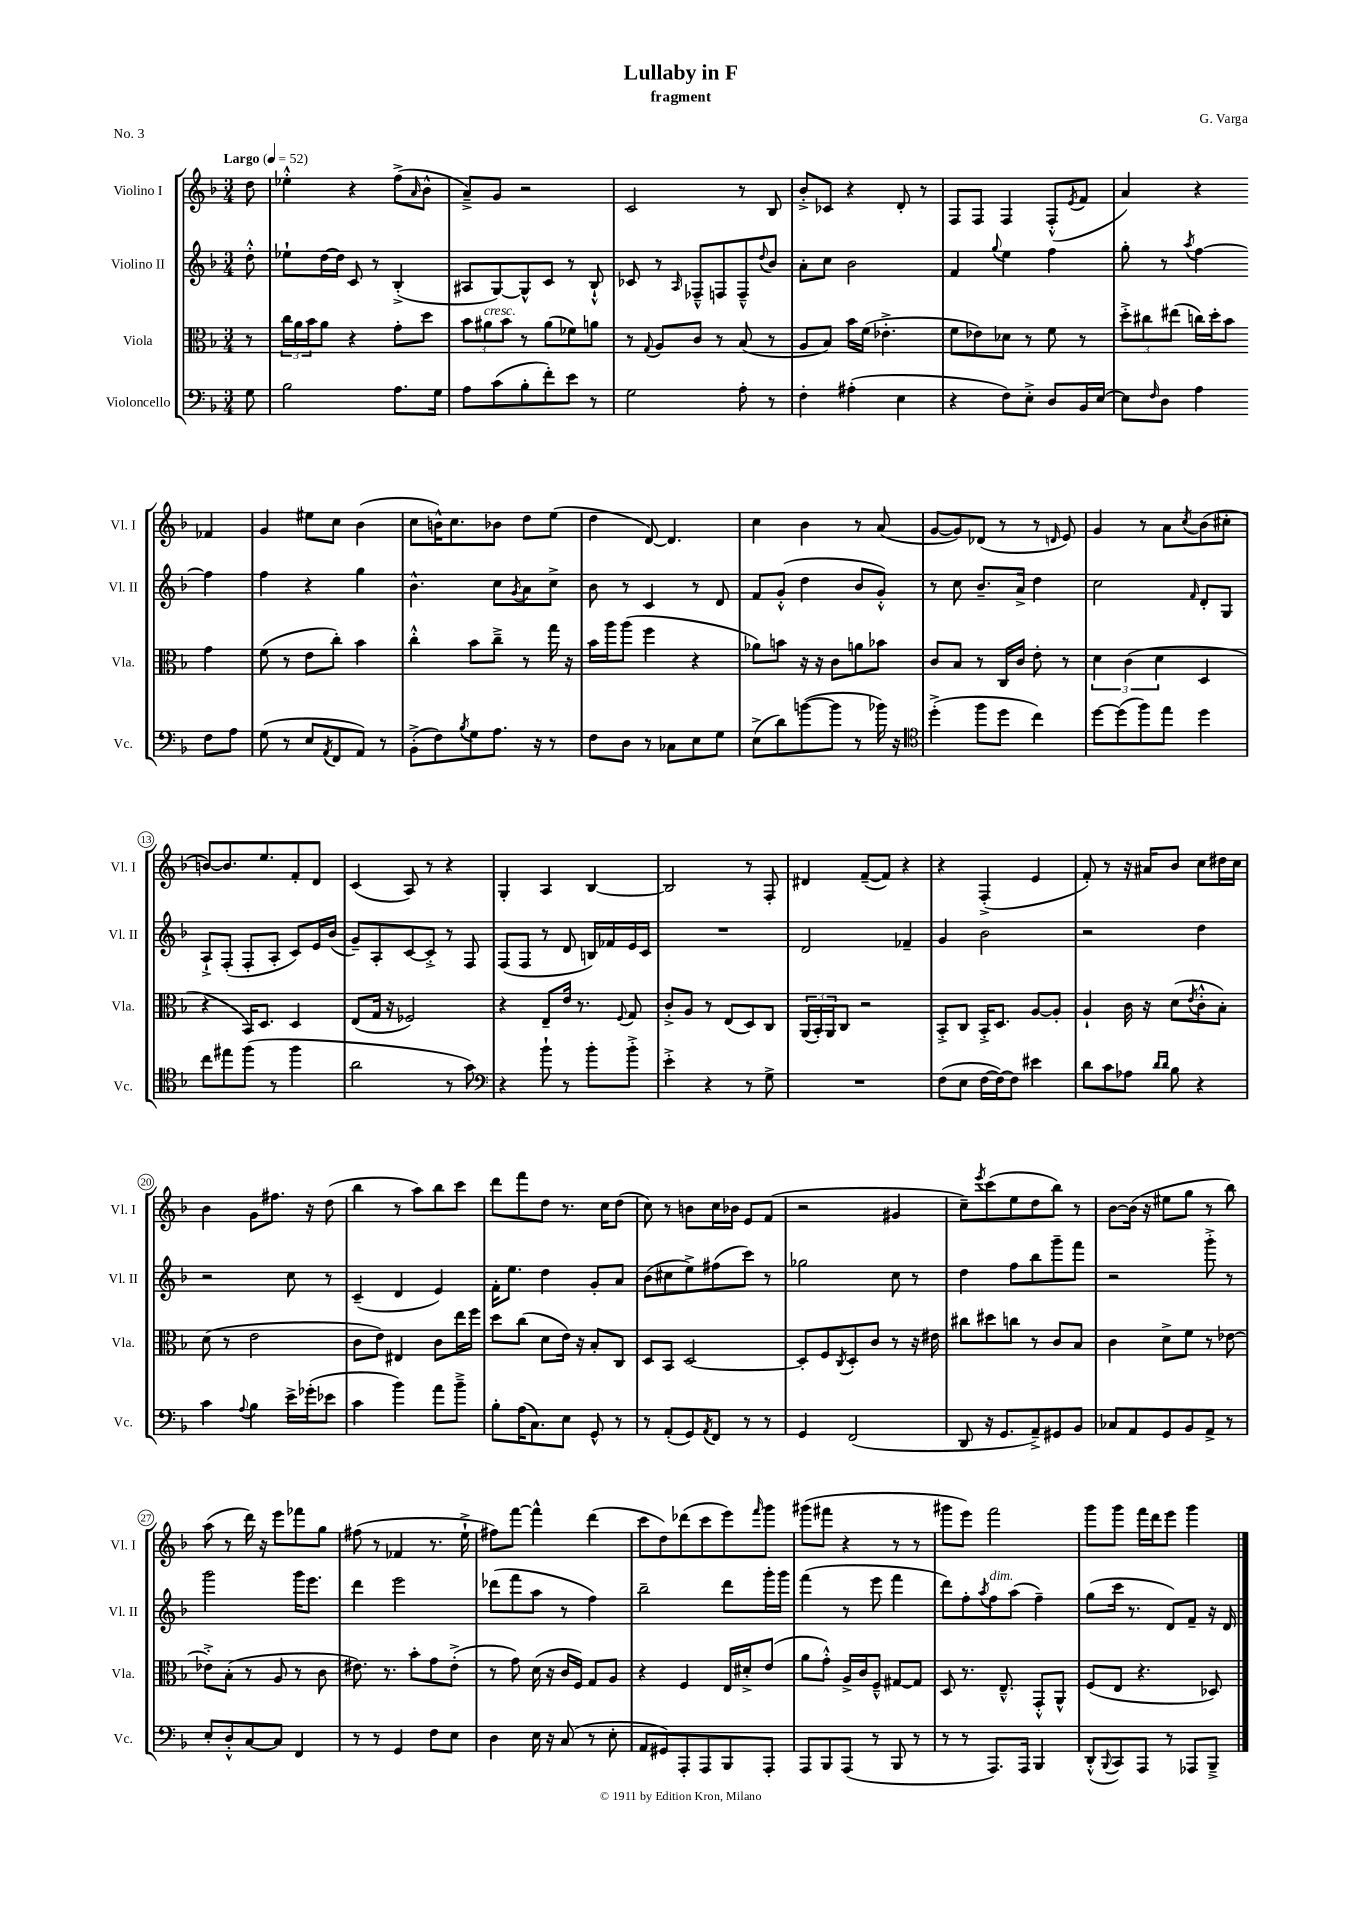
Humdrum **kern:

**kern	**kern	**kern	**kern
*staff4	*staff3	*staff2	*staff1
*clefF4	*clefC3	*clefG2	*clefG2
*k[b-]	*k[b-]	*k[b-]	*k[b-]
*M3/4	*M3/4	*M3/4	*M3/4
*MM52	*MM52	*MM52	*MM52
8G	8r	8dd'^^	8dd
=	=	=	=
2B-	24cc	8ee-`	4ee-'^^
.	24a	.	.
.	24b-	.	.
.	8a	[16dd	.
.	.	16dd]	.
.	4r	8c	4r
.	.	8r	.
8.A	8g'	(4B-'^	(8ff^
.	.	.	16qqa
.	8dd	.	8b-^^
16G	.	.	.
=	=	=	=
8A	12b-	8A#	8a~^)
.	12a#	.	.
(8c	.	[8G)	8g
.	12b-	.	.
8B-'	8r	8G^^]	2r
8f')	(8a#	8c	.
8e	8f-)	8r	.
8r	8a	8B-`^^	.
=	=	=	=
2G	8r	8c-	2c
.	8qqG	.	.
.	8A	8r	.
.	.	16qqA	.
.	8c	8F-~^^	.
.	8r	8F	.
8A'	(8B-	8F~^^	8r
.	.	8qqdd	.
8r	8r	8b-	8B-
=	=	=	=
4F'	8A	8a'	8b-'^
.	8B-)	8cc	8c-
(4A#'	16b-	2b-	4r
.	(16f	.	.
.	4.e-'^	.	.
4E	.	.	8d'
.	.	.	8r
=	=	=	=
4r	8f	4f	8F
.	8e-)	.	8F
.	.	8qqgg	.
8F)	8d-	4ee	4F
8E'^	8r	.	.
8D	8f	4ff	(8F'^^
.	.	.	8qe
16BB-	8r	.	8f
[16E	.	.	.
=	=	=	=
8E]	12dd'^	8gg'	4a)
.	12cc#	.	.
16qqF	.	.	.
8D	.	8r	.
.	(12ee#	.	.
.	.	8qaa	.
4A	16cc)	[4ff	4r
.	16dd'	.	.
.	8b-	.	.
8F	4g	4ff]	4f-
8A	.	.	.
=	=	=	=
(8G	(8f	4ff	4g
8r	8r	.	.
8E	8e	4r	8ee#
8qAA	.	.	.
8FF	8cc')	.	8cc
8AA)	4b-	4gg	(4b-
8r	.	.	.
=	=	=	=
(8BB-'^	4cc'^^	4.b-^^	8cc
8F)	.	.	16b^^)
.	.	.	8.cc
8qB-	.	.	.
8G	8b-	.	.
8.A	8cc~^	8cc	8b-
.	.	8qg	.
.	8r	8a	8dd
16r	.	.	.
8r	16gg	8cc^	(8ee
.	16r	.	.
=	=	=	=
8F	16b-	8b-	4dd
.	16aa	.	.
8D	(8aa	8r	.
8r	4ff	4c	[8d)
8C-	.	.	4.d]
8E	4r	8r	.
8G	.	8d	.
=	=	=	=
(8E^	8a-)	8f	4cc
8d)	8b	(8g'^^	.
([8b	16r	4dd	4b-
.	16r	.	.
8b]	8c	.	.
8r	8a	8b-	8r
16b-)	8b-	8g'^^)	(8a
16r	.	.	.
=	=	=	=
*clefC4	*	*	*
(4dd'^	8c	8r	[8g
.	8B-	8cc	8g])
8ff	8r	8.b-~	(8d-
8dd	16C	.	8r
.	16c	16a^	.
4cc)	8e'	4dd	8r
.	.	.	16qqd
.	8r	.	8e)
=	=	=	=
[8dd	6d	2cc	4g
(8dd]	.	.	.
.	(6c	.	.
8ff)	.	.	8r
.	6d	.	.
8ee	.	.	8a
.	.	16qqf	8qcc
4dd	4D	8d'	(8b-
.	.	8G	8cc#'
=	=	=	=
8cc	4r	8A`^	[8b)
8ee#	.	(8F'	8.b]
(8ff	16BB-)	8F'	.
.	8.D	.	8.ee
8r	.	8A'	.
4ff	4D	8c)	8f'
.	.	16e	8d
.	.	(16b-	.
=	=	=	=
2a	(8E	8g~)	(4c
.	16G	8A'	.
.	16r	.	.
.	2F-)	[8c	8A)
.	.	8c'^]	8r
8r	.	8r	4r
8g)	.	8F	.
=	=	=	=
*clefF4	*	*	*
4r	4r	(8F	4G'
.	.	8F	.
8b-`	8E~	8r	4A
8r	16e	8d	.
.	8.r	.	.
8b-'	.	16B)	[4B-
.	.	16f-	.
.	8qqF	.	.
8b-'^	8G	16e	.
.	.	16c	.
=	=	=	=
4e'^	8c'^	2.r	2B-]
.	8A	.	.
4r	8r	.	.
.	(8E	.	.
8r	8D)	.	8r
8G^	8C	.	8F'
=	=	=	=
2.r	(24AA	2d	4d#
.	24BB-')	.	.
.	24AA	.	.
.	8C	.	.
.	2r	.	([8f~
.	.	.	8f])
.	.	4f-~	4r
=	=	=	=
(8F	8BB-'^	4g	4r
8E	8C	.	.
[16F	16BB-'^	2b-	(4F'^
16F_)	8.D	.	.
8F]	.	.	.
4e#	[8A	.	4e
.	8A']	.	.
=	=	=	=
8d	4A`	2r	8f')
8c	.	.	8r
8A-	16c	.	16r
.	16r	.	16a#
16qqd	.	.	.
16qqd	.	.	.
8B-	(8d	.	8b-
.	8qe	.	.
4r	8c'^^	4dd	8cc
.	8B-')	.	16dd#
.	.	.	16cc
=	=	=	=
4c	(8d	2r	4b-
.	8r	.	.
8qqA	.	.	.
4B-	2e	.	8g
.	.	.	8.ff#
16e^	.	8cc	.
(16g-'	.	.	16r
8e-	.	8r	(8dd
=	=	=	=
4c	8c	(4c~	4bb-
.	8e)	.	.
4b-)	4E#	4d	8r
.	.	.	8aa)
8a	8c	4e)	8bb-
8b-~^	16ee	.	8ccc
.	16ff	.	.
=	=	=	=
8B-'	8dd	16f'	8ddd
.	.	8.ee	.
(16A	(8cc	.	8fff
8.C)	.	.	.
.	8d	4dd	8dd
8E	16e)	.	8.r
.	16r	.	.
8GG^^	8B-'	8g'	.
.	.	.	16cc
8r	8C	8a	(8dd
=	=	=	=
8r	8D	(8b-	8cc)
(8AA'	8BB-	8cc#	8r
8GG)	[2D	8ee^)	8b
8qAA	.	.	.
8FF	.	(8ff#	16cc
.	.	.	16b-
8r	.	8ccc)	8e
8r	.	8r	(8f
=	=	=	=
4GG	8D']	2gg-	2r
.	8F	.	.
.	8qC	.	.
(2FF	8D'	.	.
.	8c	.	.
.	8r	8cc	4g#
.	16r	8r	.
.	16e#	.	.
=	=	=	=
8DD	8cc#	4dd	8cc~)
.	.	.	8qeee
16r	8dd#	.	(8ccc
8.GG	.	.	.
.	8cc	8ff	8ee
8AA~^)	8r	8bb-	8dd
8GG#	8c	8ggg~	8bb-)
8BB-	8B-	8fff	8r
=	=	=	=
8C-	4c	2r	[8b-
8AA	.	.	(16b-]
.	.	.	16r
8GG	8d^	.	8ee#
8BB-	8f	.	8gg
8AA^	8r	8ggg'^	8r
8r	[8e-	8r	8bb-)
=	=	=	=
8E'	8e-'^]	2ggg	(8aa
8D'^^	(8B-'	.	8r
[8C	8r	.	16ddd)
.	.	.	16r
8C]	8A	.	8eee
4FF	8r	16ggg	8fff-
.	.	8.eee	.
.	8c	.	8gg
=	=	=	=
8r	8.e#)	4ddd	(8ff#
8r	.	.	8r
.	8.r	.	.
4GG	.	2eee	4f-
.	8b-'	.	.
8F	8g	.	8.r
8E	(8e#'^	.	.
.	.	.	16ee`^
=	=	=	=
4D	8r	(8ddd-	8ff#)
.	8g)	8fff	[8fff
16E	(16d	8aa	4fff^^]
16r	16r	.	.
(8C	16c	8r	.
.	16F)	.	.
8r	8G	4ff)	(4ddd
8E'	8A	.	.
=	=	=	=
8AA	4r	2bb-~	8ccc
8GG#)	.	.	8dd)
8AAA'	4F	.	(8ddd-
8AAA	.	.	8ccc
8BBB-	16E	8ddd	8eee)
.	16d#'^	.	.
.	.	.	16qqfff
8AAA'	(8e	16ggg'	8ggg
.	.	16ggg	.
=	=	=	=
8AAA	8a	(4fff	(8ggg#
8BBB-	8g'^^)	.	8fff#
(8AAA	16A^	8r	4r
.	16c	.	.
8r	8F~^^	8eee	.
8BBB-	[8G#	4fff	8r
8r	8G#]	.	8r
=	=	=	=
8r	8D	8ddd)	8ggg#
8r	8.r	8ff'	8eee)
.	.	8qaa	.
8.AAA)	.	8ff	2fff
.	8.E~^^	.	.
.	.	(8aa	.
16AAA	.	.	.
4BBB-	8GG'^^	4ff~)	.
.	8AA^^	.	.
=	=	=	=
(8DD'^^	(8F	(8gg	8ggg
8qqBBB-	.	.	.
8CC)	8E	16ccc	8ggg
.	.	8.r	.
8AAA	4.r	.	16fff
.	.	.	16ddd
8r	.	8d)	8eee
8AAA-	.	8f~	4ggg
8BBB-~^	8D-)	16r	.
.	.	16d	.
==	==	==	==
*-	*-	*-	*-
